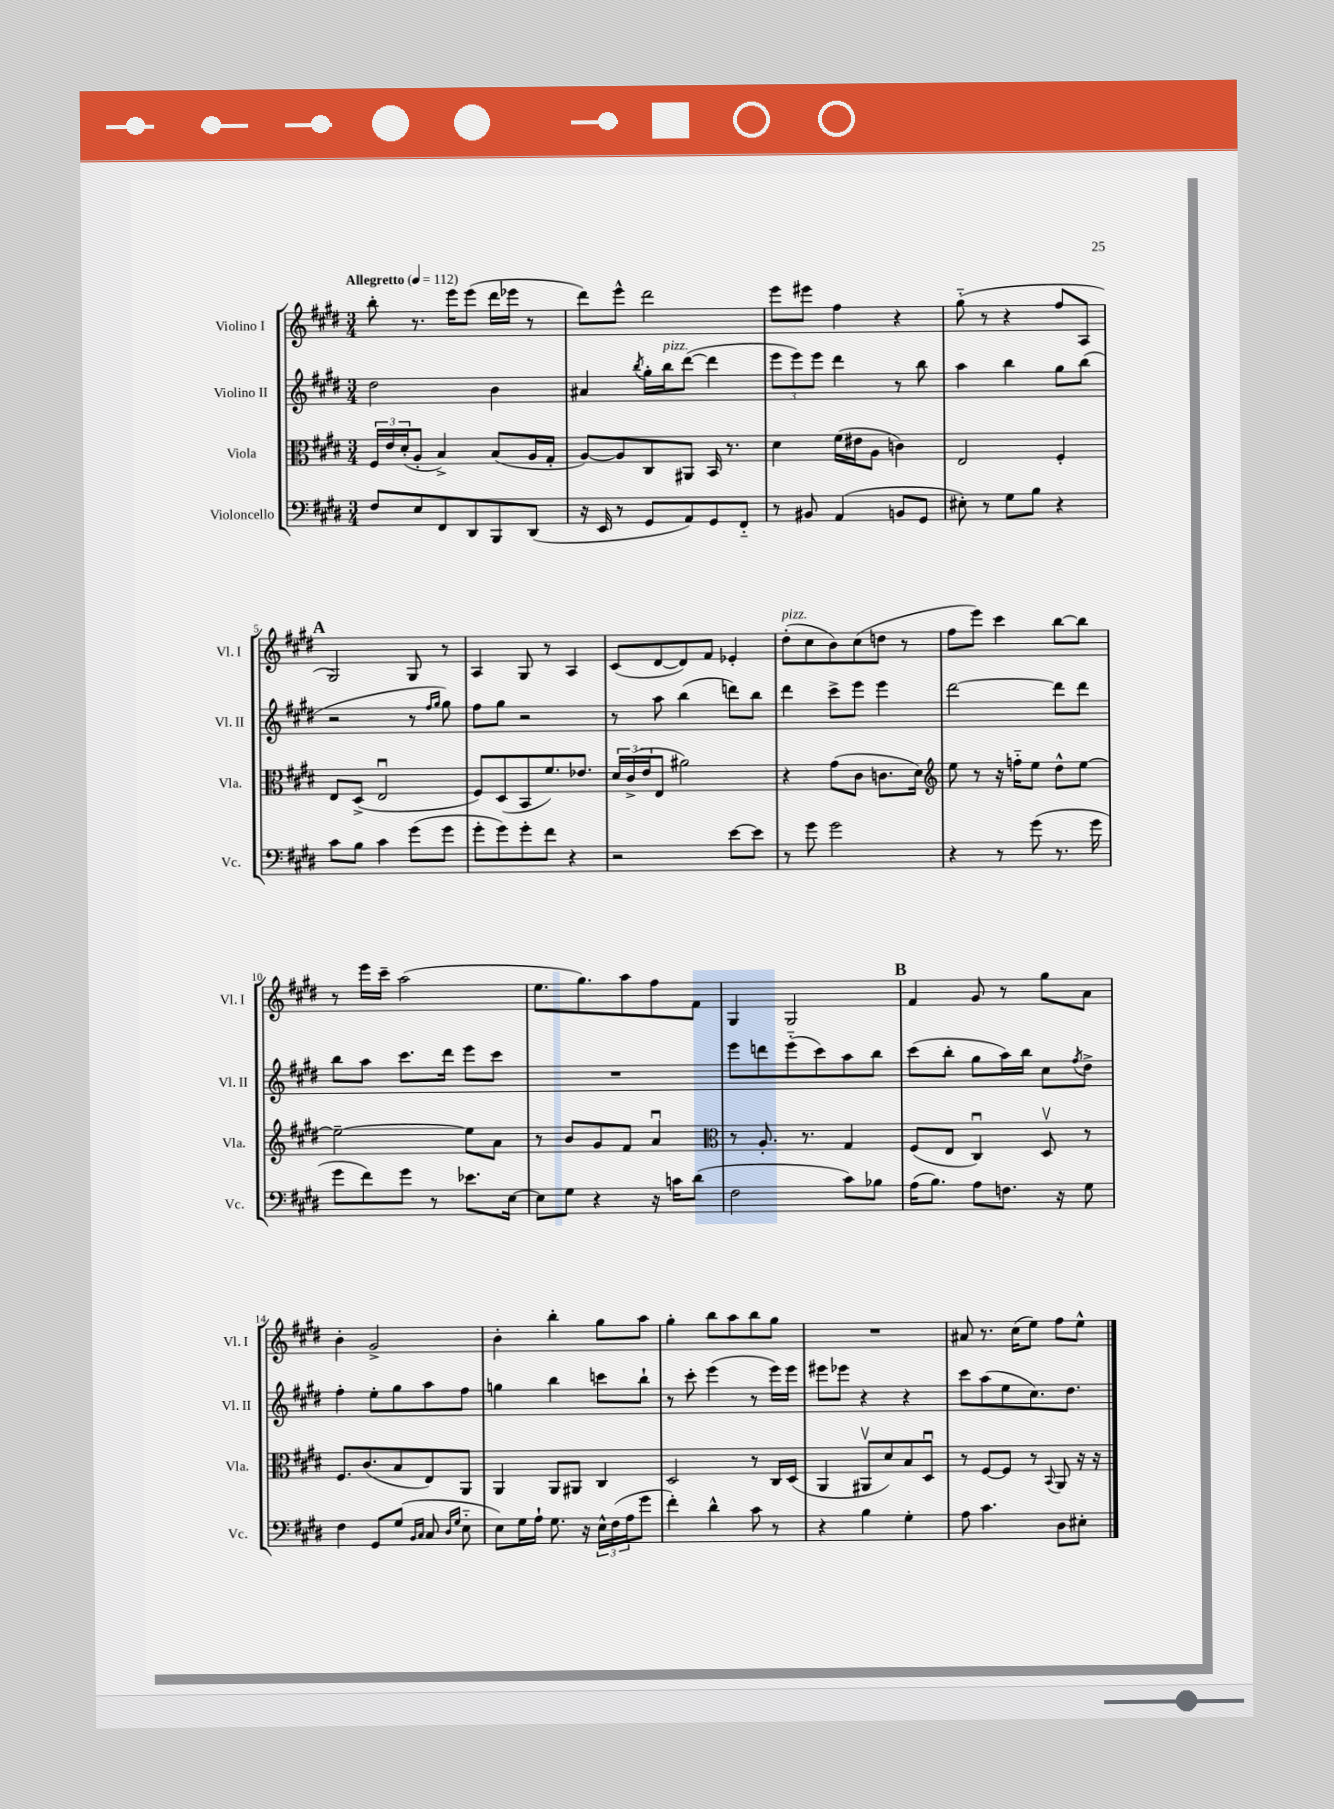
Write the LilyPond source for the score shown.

<<
\new StaffGroup <<
\new Staff = "s0" \with { instrumentName = "Violino I" shortInstrumentName = "Vl. I" } {
    \clef treble \key e \major \numericTimeSignature \time 3/4 \tempo "Allegretto" 4 = 112
    b''8-. r8. e'''16 e'''8( dis'''16 ees'''16 r8 |
    dis'''8) e'''8-^ dis'''2 |
    e'''8 eis'''8 fis''4 r4 |
    gis''8-_( r8 r4 fis''8 a8 |
    \mark \markup { \bold "A" } gis2) gis8 r8 |
    a4 gis8 r8 a4 |
    cis'8( dis'8~ dis'8) fis'8 ees'4-. |
    dis''8-.^\markup { \italic "pizz." }( cis''8 b'8) cis''8( d''8 r8 |
    fis''8 e'''8) cis'''4 b''8~ b''8 |
    r8 e'''16 cis'''16-- a''2( |
    e''8. gis''8.) a''8 fis''8 fis'8 |
    gis4 gis2 |
    \mark \markup { \bold "B" } fis'4 gis'8 r8 gis''8 a'8 |
    b'4-. gis'2-> |
    b'4-. b''4-. gis''8 a''8 |
    gis''4-. b''8 a''8 b''8 gis''8 |
    R2. |
    ais'8 r8. cis''16( e''8) fis''8 e''8-^ \bar "|." |
}
\new Staff = "s1" \with { instrumentName = "Violino II" shortInstrumentName = "Vl. II" } {
    \clef treble \key e \major \numericTimeSignature \time 3/4
    dis''2 b'4 |
    ais'4 \acciaccatura { b''8 } gis''16-. b''16^\markup { \italic "pizz." } dis'''8~( dis'''4 |
    \tuplet 3/2 { e'''8 e'''8) e'''8 } dis'''4 r8 b''8 |
    a''4 b''4 gis''8 b''8( |
    \mark \markup { \bold "A" } r2 r8 \grace { fis''16 gis''16 } gis''8) |
    fis''8 gis''8 r2 |
    r8 a''8 b''4( d'''8) b''8 |
    dis'''4 cis'''8-> e'''8 e'''4 |
    dis'''2~ dis'''8 dis'''8 |
    b''8 a''8 cis'''8. dis'''16 e'''8 cis'''8 |
    R2. |
    e'''8 d'''8 e'''8-_( cis'''8) a''8 b''8 |
    \mark \markup { \bold "B" } cis'''8( b''8-. gis''8 a''16) b''16 cis''8 \acciaccatura { fis''8 } dis''8-> |
    fis''4-. e''8-. gis''8 a''8 fis''8 |
    g''4 b''4 c'''8 b''8-! |
    r8 cis'''8-. e'''4( r8 e'''16) e'''16 |
    eis'''8 ees'''8 r4 r4 |
    cis'''8 a''8( e''8 cis''8.) dis''8. \bar "|." |
}
\new Staff = "s2" \with { instrumentName = "Viola" shortInstrumentName = "Vla." } {
    \clef alto \key e \major \numericTimeSignature \time 3/4
    \tuplet 3/2 { fis16 e'16 dis'16-.( } a8-. b4->) b8( a16 gis16-. |
    a8~) a8 cis8 ais,8 b,16 r8. |
    dis'4 fis'16( eis'16 a8 c'4) |
    e2 fis4-. |
    \mark \markup { \bold "A" } e8 dis8->( e2\downbow |
    fis8) dis8( b,8 fis'8.) ees'8. |
    \tuplet 3/2 { dis'16 cis'16->( e'16 } e8 ais'2) |
    r4 gis'8( cis'8 c'8. dis'16) |
    \clef treble e''8 r8 r16 f''16-_ e''8 dis''8-^ e''8~ |
    e''2~-- e''8 a'8 |
    r8 b'8 gis'8 fis'8 a'4\downbow |
    \clef alto r8 a8.-. r8. gis4 |
    \mark \markup { \bold "B" } fis8( e8 cis4\downbow) dis8\upbow r8 |
    fis8. cis'8.( b8 e8) a,8 |
    a,4 a,8 ais,8 cis4 |
    dis2 r8 cis16 dis16( |
    a,4 ais,8\upbow dis'8) b8 dis8\downbow |
    r8 fis8~ fis8 r8 \appoggiatura { b,8 } a,8 r16 r16 \bar "|." |
}
\new Staff = "s3" \with { instrumentName = "Violoncello" shortInstrumentName = "Vc." } {
    \clef bass \key e \major \numericTimeSignature \time 3/4
    fis8 e8 fis,8 dis,8 b,,8 dis,8( |
    r16 e,16 r8 gis,8 a,8) gis,8 fis,8-_ |
    r8 bis,8 a,4( b,8 gis,8 |
    eis8-.) r8 gis8 b8 r4 |
    \mark \markup { \bold "A" } cis'8 b8 cis'4 gis'8( gis'8 |
    gis'8-. gis'8) gis'8-. fis'8 r4 |
    r2 e'8~ e'8 |
    r8 gis'8 gis'2 |
    r4 r8 gis'8( r8. gis'16 |
    gis'8 fis'8) gis'8 r8 ees'8. e16~ |
    e8 gis8 r4 r16 c'16 dis'8( |
    fis2 cis'8) bes8 |
    \mark \markup { \bold "B" } a16( b8.) a8 f8. r16 gis8 |
    fis4 gis,8 gis8( \grace { b,16 cis16 } cis8 \grace { dis16 gis16 } e8-_ |
    e8) gis16 a16-! gis8. r16 \tuplet 3/2 { e16-^ fis16( a16 } gis'8 |
    fis'4-.) dis'4-^ cis'8 r8 |
    r4 b4 gis4-. |
    a8 cis'4. dis8 eis8-. \bar "|." |
}
>>
>>
